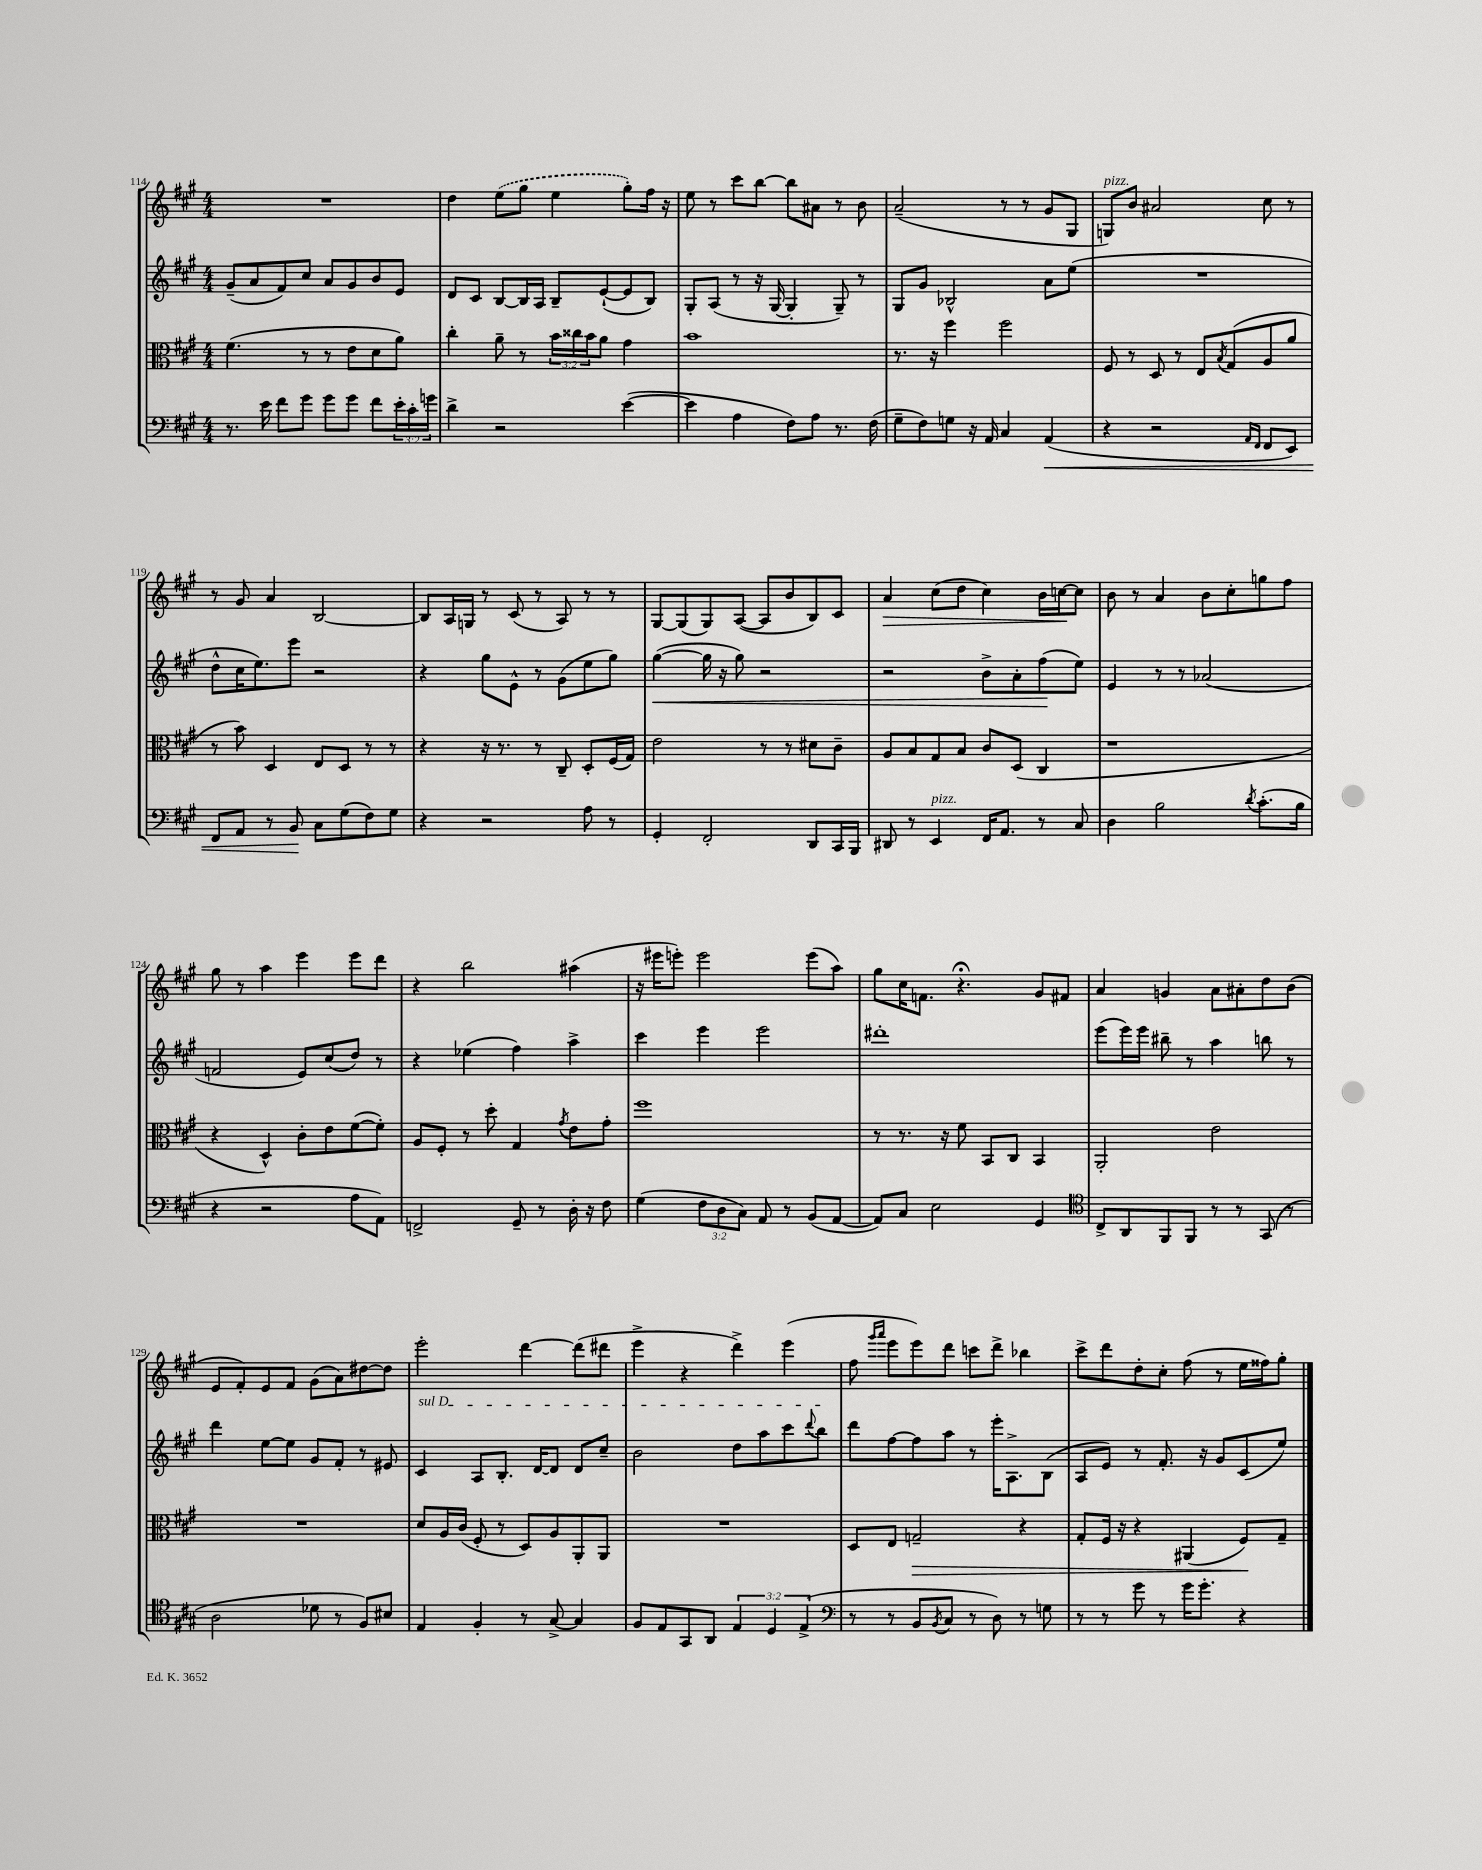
<<
\new StaffGroup <<
\new Staff = "s0" {
    \clef treble \key a \major \numericTimeSignature \time 4/4
    R1 |
    d''4 \once \slurDashed e''8( gis''8 e''4 gis''8-.) fis''16 r16 |
    e''8 r8 cis'''8 b''8~ b''8 ais'8 r8 b'8 |
    a'2--( r8 r8 gis'8 gis8 |
    g8^\markup { \italic "pizz." }) b'8 ais'2 cis''8 r8 |
    r8 gis'8 a'4 b2~ |
    b8 a16 g16 r8 cis'8( r8 a8) r8 r8 |
    gis8~ gis8( gis8) a8~( a8 b'8 b8) cis'8 |
    a'4\> cis''8( d''8 cis''4) b'16 c''16~\! c''8 |
    b'8 r8 a'4 b'8 cis''8-. g''8 fis''8 |
    gis''8 r8 a''4 e'''4 e'''8 d'''8 |
    r4 b''2 ais''4( |
    r16 eis'''16 e'''8-.) e'''2 e'''8( a''8) |
    gis''8 cis''16 f'8. r4.\fermata gis'8 fis'8 |
    a'4 g'4 a'8 ais'8-. d''8 b'8( |
    e'8 fis'8-.) e'8 fis'8 gis'8( a'8) dis''8~ dis''8 |
    e'''2-. d'''4~ d'''8( dis'''8 |
    e'''4-> r4 d'''4->) e'''4( |
    fis''8 \grace { gis'''16 a'''16 } e'''8 e'''8) d'''8 c'''8 d'''8-> bes''4 |
    cis'''8-> d'''8 d''8-. cis''8-. fis''8( r8 e''16 fisis''16) gis''8-. \bar "|." |
}
\new Staff = "s1" {
    \clef treble \key a \major \numericTimeSignature \time 4/4
    gis'8--( a'8 fis'8) cis''8 a'8 gis'8 b'8 e'8 |
    d'8 cis'8 b8~ b16 a16 b8-- e'8~-!( e'8 b8) |
    gis8-. a8( r8 r16 gis16~ gis4-. gis8--) r8 |
    gis8 gis'8 bes2-^ a'8 e''8( |
    R1 |
    d''8-^ cis''16 e''8.) e'''8 r2 |
    r4 gis''8 e'8-^ r8 gis'8( e''8 gis''8) |
    gis''4~\<( gis''16 r16 gis''8) r2 |
    r2 b'8-> a'8-. fis''8\!( e''8) |
    e'4 r8 r8 aes'2( |
    f'2 e'8) cis''8( d''8) r8 |
    r4 ees''4( fis''4) a''4-> |
    cis'''4 e'''4 e'''2 |
    dis'''1-. |
    e'''8( e'''16) e'''16 bis''8-- r8 a''4 b''8 r8 |
    d'''4 e''8~ e''8 gis'8 fis'8-. r8 eis'8 |
    \once \override TextSpanner.bound-details.left.text = \markup { \italic "sul D" } cis'4\startTextSpan a8 b8.-. d'16~ d'8 d'8 cis''8-- |
    b'2 d''8 a''8 cis'''8 \appoggiatura { d'''8 } b''8\stopTextSpan |
    d'''8 fis''8~ fis''8 a''8 r8 e'''16-. a8.-> b8( |
    a8 e'8) r8 fis'8.-. r16 gis'8 cis'8( e''8) \bar "|." |
}
\new Staff = "s2" {
    \clef alto \key a \major \numericTimeSignature \time 4/4 \override Staff.TupletNumber.text = #tuplet-number::calc-fraction-text
    fis'4.( r8 r8 e'8 d'8 a'8) |
    cis''4-. a'8-- r8 \tuplet 3/2 { b'16 cisis''16 b'16 } a'8 gis'4 |
    b'1 |
    r8. r16 fis''4 fis''2 |
    fis8 r8 d8 r8 e8 \acciaccatura { b8 } gis8( a8 a'8 |
    r8 b'8) d4 e8 d8 r8 r8 |
    r4 r16 r8. r8 cis8-- d8-. fis16( gis16) |
    e'2 r8 r8 dis'8 cis'8-- |
    a8 b8 gis8 b8 cis'8 d8( cis4 |
    r1 |
    r4 d4-^) cis'8-. e'8 fis'8~( fis'8-.) |
    a8 fis8-. r8 d''8-. gis4 \acciaccatura { gis'8 } e'8 gis'8-. |
    fis''1 |
    r8 r8. r16 fis'8 b,8 cis8 b,4 |
    a,2-. e'2 |
    R1 |
    d'8 a16 cis'16( fis8-. r8 d8) a8 a,8-. a,8 |
    R1 |
    d8 e8 g2--\> r4 |
    gis8-. fis16 r16 r4 ais,4( fis8\!) gis8-- \bar "|." |
}
\new Staff = "s3" {
    \clef bass \key a \major \numericTimeSignature \time 4/4 \override Staff.TupletNumber.text = #tuplet-number::calc-fraction-text
    r8. e'16 fis'8 gis'8 gis'8 gis'8 fis'8 \tuplet 3/2 { e'16-. cis'16-. g'16 } |
    d'4-> r2 e'4~( |
    e'4 a4 fis8) a8 r8. fis16( |
    gis8-- fis8) g8 r16 a,16 cis4 a,4\<( |
    r4 r2 \grace { a,16 fis,16 } fis,8 e,8) |
    fis,8 a,8 r8 b,8\! cis8 gis8( fis8) gis8 |
    r4 r2 a8 r8 |
    gis,4-. fis,2-. d,8 cis,16 b,,16 |
    dis,8 r8 e,4^\markup { \italic "pizz." } fis,16 a,8. r8 cis8 |
    d4 b2 \acciaccatura { d'8 } cis'8.-.( b16 |
    r4 r2 a8 a,8) |
    f,2-> gis,8-- r8 d16-. r16 fis8 |
    gis4( \tuplet 3/2 { fis8 d8 cis8) } a,8 r8 b,8( a,8~ |
    a,8) cis8 e2 gis,4 |
    \clef tenor cis8-> a,8 fis,8 fis,8 r8 r8 gis,8( r8 |
    a2 des'8 r8 fis8) bis8 |
    e4 fis4-. r8 gis8~-> gis4 |
    fis8 e8 gis,8 a,8 \tuplet 3/2 { e4 d4 e4->( } |
    \clef bass r8 r8 b,8 \acciaccatura { b,8 } cis8 r8 d8) r8 g8 |
    r8 r8 gis'8 r8 gis'16 gis'8.-. r4 \bar "|." |
}
>>
>>
\layout { \context { \Score currentBarNumber = #114 } }
